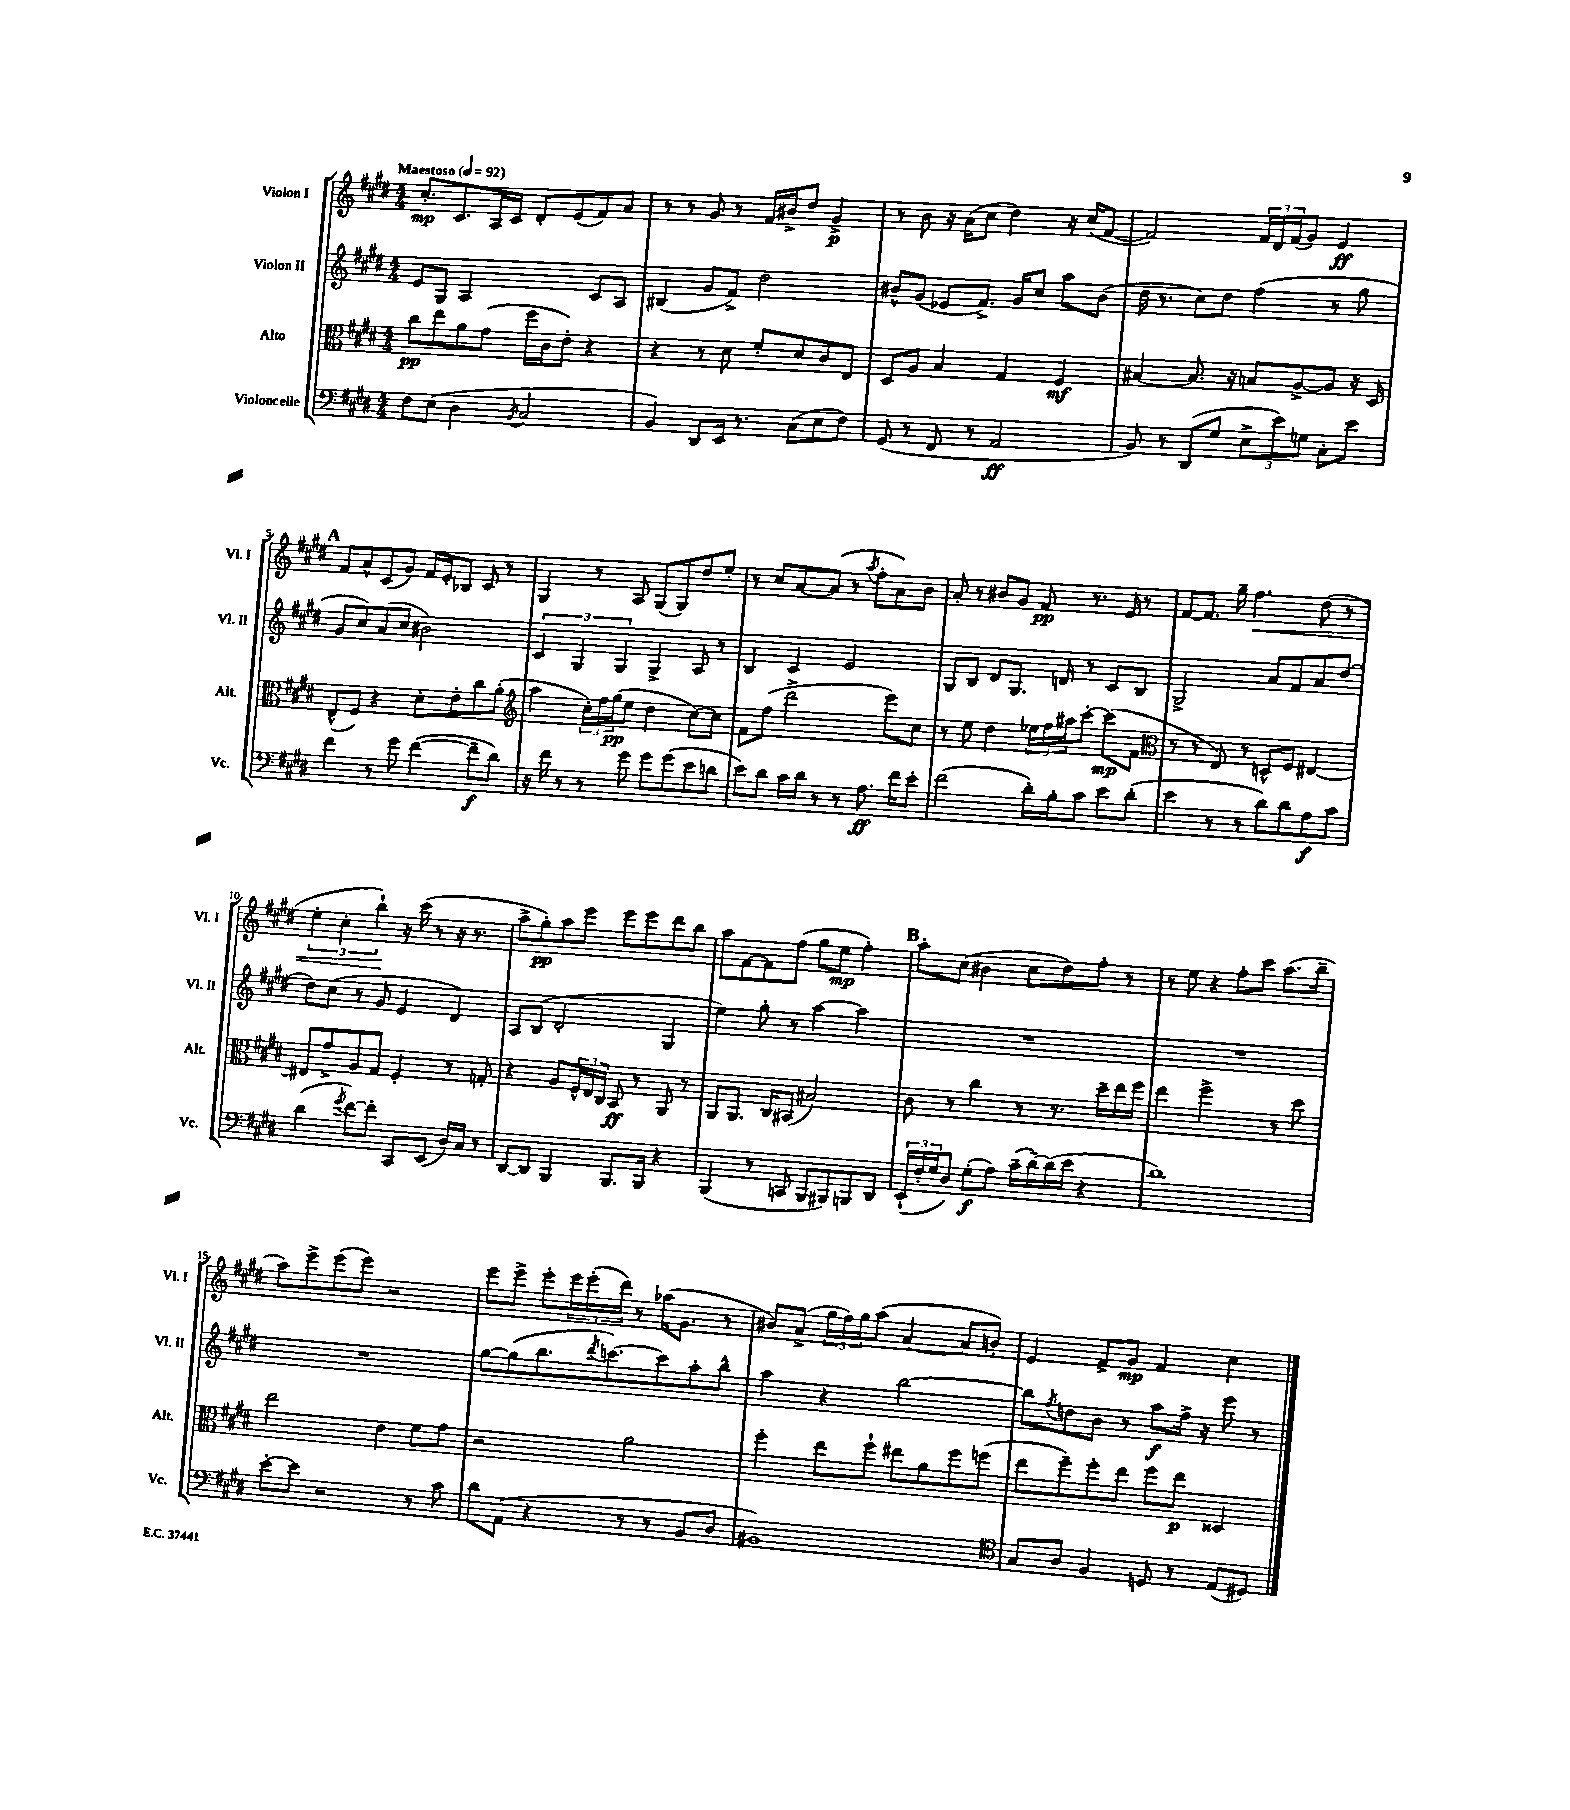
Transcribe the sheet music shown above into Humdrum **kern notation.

**kern	**dynam	**kern	**dynam	**kern	**dynam	**kern	**dynam
*part4	*part4	*part3	*part3	*part2	*part2	*part1	*part1
*staff4	*staff4	*staff3	*staff3	*staff2	*staff2	*staff1	*staff1
*I"Violoncelle	*	*I"Alto	*	*I"Violon II	*	*I"Violon I	*
*I'Vc.	*	*I'Alt.	*	*I'Vl. II	*	*I'Vl. I	*
*clefF4	*	*clefC3	*	*clefG2	*	*clefG2	*
*k[f#c#g#d#]	*	*k[f#c#g#d#]	*	*k[f#c#g#d#]	*	*k[f#c#g#d#]	*
*M4/4	*	*M4/4	*	*M4/4	*	*M4/4	*
*MM92	*	*MM92	*	*MM92	*	*MM92	*
=1	=1	=1	=1	=1	=1	=1	=1
!	!	!	!	!	!	!LO:TX:a:B:t=Maestoso	!
8F#\L	.	8cc#\L	pp	8e/L	.	8.cc#'/L	mp
(8E\J	.	8ee\	.	8G#/J	.	.	.
.	.	.	.	.	.	8.c#/	.
4D#\	.	8a\	.	2A/	.	.	.
.	.	(8g#\J	.	.	.	16A/L	.
.	.	.	.	.	.	16c#/JJ	.
8qBB/	.	.	.	.	.	.	.
2C#/	.	16ff#\LL	.	.	.	8d#'/L	.
.	.	16c#\J	.	.	.	.	.
.	.	8e'\J)	.	.	.	(8e/	.
.	.	4r	.	8c#/L	.	8f#/)	.
.	.	.	.	8A/J	.	8a/J	.
=2	=2	=2	=2	=2	=2	=2	=2
4BB/)	.	4r	.	(4B#X/	.	8r	.
.	.	.	.	.	.	8r	.
8DD#/L	.	8r	.	8g#/L	.	8g#/	.
16EE/Jk	.	8d#\	.	8f#^/J)	.	8r	.
8.r	.	.	.	.	.	.	.
.	.	8f#'/L	.	2dd#\	.	16f#/LL	.
.	.	.	.	.	.	16b#X^/J	.
(8C#\L	.	8d#/	.	.	.	8dd#/J	.
8E\	.	8c#/	.	.	.	4g#^/	p
8F#\J)	.	8E/J	.	.	.	.	.
=3	=3	=3	=3	=3	=3	=3	=3
(8GG#/	.	8D#/L	.	8b#X^^/L	.	8r	.
8r	.	8A/J	.	(8g#/J	.	8b\	.
8FF#/	.	4B/	.	8e-X/L	.	16r	.
.	.	.	.	.	.	(16a\KL	.
8r	.	.	.	8.f#^/J)	.	8cc#\J	.
2AA/	ff	4G#/	.	.	.	4dd#\)	.
.	.	.	.	16g#/KL	.	.	.
.	.	.	.	8cc#/J	.	.	.
.	.	4F#/	mf	8aa\L	.	16r	.
.	.	.	.	.	.	(16cc#/KL	.
.	.	.	.	(8b#\J	.	[8f#/J	.
=4	=4	=4	=4	=4	=4	=4	=4
8BB/)	.	[4B#X/	.	16dd#\	.	2f#/])	.
.	.	.	.	8.r	.	.	.
8r	.	.	.	.	.	.	.
(8DD#/L	.	8.B#/]	.	8cc#\L)	.	.	.
8G#/J	.	.	.	8dd#\J	.	.	.
.	.	16r	.	.	.	.	.
12E^\L	.	8Bn/L	.	(4ff#\	.	24f#/LL	.
.	.	.	.	.	.	24d#/	.
12e\)	.	.	.	.	.	(24f#/J	.
.	.	[8A^/	.	.	.	8g#/J)	.
12Gn\J	.	.	.	.	.	.	.
8C#'\L	.	8A/J]	.	8r	.	4e/	ff
8e\J	.	16r	.	8gg#\	.	.	.
.	.	16D#/	.	.	.	.	.
!!LO:LB:g=z
!!LO:REH:place=s1:t=A
=5	=5	=5	=5	=5	=5	=5	=5
4f#\	.	(8E^^/L	.	8g#/L	.	8f#/L	.
.	.	8F#/J)	.	8cc#/)	.	8a^^/	.
8r	.	4r	.	(8a/	.	(8c#/	.
8g#\	.	.	.	8cc#/J	.	8g#/J)	.
([4f#\	.	8d#'\L	.	2b#X\)	.	16f#/LL	.
.	.	.	.	.	.	16e'/J	.
.	.	8e'\	.	.	.	8B-X/J	.
8f#~\L]	f	8cc#\	.	.	.	8c#/	.
8d#\J)	.	(8a'\J	.	.	.	8r	.
=6	=6	=6	=6	=6	=6	=6	=6
*	*	*clefG2	*	*	*	*	*
16r	.	4aa\	.	6c#/	.	4G#/	.
16f#\	.	.	.	.	.	.	.
8r	.	.	.	.	.	.	.
.	.	.	.	6G#/	.	.	.
8r	.	24cc#'\LL)	.	.	.	8r	.
.	.	24ff#\	.	.	.	.	.
.	.	(24gg#\J	pp	6G#/	.	.	.
8g#\	.	8ee\J	.	.	.	8A/	.
8g#\L	.	4dd#\	.	4G#^/	.	(8G#/L	.
(8g#\	.	.	.	.	.	8G#/)	.
8e\	.	[8cc#\L)	.	8A/	.	8dd#/	.
8dn\J	.	8cc#\J]	.	8r	.	8ee'/J	.
=7	=7	=7	=7	=7	=7	=7	=7
8e\L)	.	8f#\L	.	4B/	.	8r	.
8d#\J	.	(8ff#\J	.	.	.	8cc#/L	.
16c#\LL	.	2ddd#^\	.	4c#/	.	[8a/	.
16d#\JJ	.	.	.	.	.	.	.
8r	.	.	.	.	.	(8a/J]	.
8r	.	.	.	2e/	.	8r	.
.	.	.	.	.	.	8qaa/	.
8.A\	ff	.	.	.	.	8ff#'\L	.
.	.	8eee\L)	.	.	.	8a\)	.
16f#\KL	.	.	.	.	.	.	.
8e'\J	.	8cc#\J	.	.	.	8b\J	.
=8	=8	=8	=8	=8	=8	=8	=8
(2f#\	.	8r	.	8G#/L	.	8a'/	.
.	.	8ee\	.	8B/J	.	8r	.
.	.	4dd#\	.	8d#/L	.	8b#X/L	.
.	.	.	.	8.G#/J	.	8g#/J	.
16d#'\LL)	.	24ee-X\LL	.	.	.	8f#/	pp
.	.	24ff#\	.	.	.	.	.
16B'\J	.	.	.	16dn/	.	.	.
.	.	24aa#X\J	.	.	.	.	.
8c#\J	.	[8ccc#'\J	.	8r	.	8.r	.
8e\L	.	(8ccc#\L]	mp	8c#/L	.	.	.
.	.	.	.	.	.	16e/	.
(8d#'\J	.	8f#\J	.	8B/J	.	8r	.
=9	=9	=9	=9	=9	=9	=9	=9
*	*	*clefC3	*	*	*	*	*
4e\	.	8r	.	2G#^/	.	[8f#/L	.
.	.	8r	.	.	.	8.f#/J]	.
8r	.	8E/)	.	.	.	.	.
.	.	.	.	.	.	16gg#~\	.
!	!	!	!	!	!	!	!LO:HP:b
8r	.	8r	.	.	.	4.ff#\	<
8d#\L)	.	8Dn^^/L	.	8a/L	.	.	.
8d#\	.	8F#/J	.	8f#/	.	.	.
8A\	f	[4E#X/	.	8a/	.	(8dd#\	.
8c#\J	.	.	.	(8dd#/J	.	8r	.
!!LO:LB:g=z
=10	=10	=10	=10	=10	=10	=10	=10
(4d#\	.	8E#X/L]	.	8dd#\L)	.	6ee'\	.
.	.	8g#^/	.	(8cc#\J	.	.	.
.	.	.	.	.	.	6cc#'\	.
8qg#/	.	.	.	.	.	.	.
[8f#\L)	.	8A/	.	8r	.	.	.
.	.	.	.	.	.	6bb`\)	.
8f#'\J]	.	8G#/J	.	8g#/	.	.	.
8CC#/L	.	4F#'/	.	4e/	.	16r	[
.	.	.	.	.	.	(16ccc#\	.
(8EE/J	.	.	.	.	.	8r	.
16D#/LL)	.	8r	.	4d#/)	.	16r	.
16C#/JJ	.	.	.	.	.	8.r	.
8r	.	8Gn'/	.	.	.	.	.
=11	=11	=11	=11	=11	=11	=11	=11
[8DD#/L	.	4r	.	8A/L	.	8aa^\L	.
8DD#/J]	.	.	.	(8B/J	.	8gg#'\)	pp
4BBB/	.	8A/L	.	2d#'/	.	8aa\	.
.	.	24F#^^/L	.	.	.	8eee\J	.
.	.	24E/	.	.	.	.	.
.	.	24C#/JJ	.	.	.	.	.
8.BBB/L	.	8BB/	ff	.	.	8eee\L	.
.	.	8r	.	.	.	8eee\	.
16BBB/Jk	.	.	.	.	.	.	.
4r	.	8AA/	.	4G#/	.	8ddd#\	.
.	.	8r	.	.	.	8bb\J	.
=12	=12	=12	=12	=12	=12	=12	=12
(4BBB/	.	8AA/L	.	4ee\)	.	8aa\L	.
.	.	8.AA/J	.	.	.	[8f#\	.
8r	.	.	.	8gg#'\	.	8f#\]	.
.	.	16C#/KL	.	.	.	.	.
8CCn/	.	(8BB#X/J	.	8r	.	(8ff#\J	.
8BBB/L	.	2B#X/)	.	[4aa\	.	8gg#\L	.
8BBB#X/)	.	.	.	.	.	8ee\J	mp
8BBBn/	.	.	.	4aa\]	.	4ff#'\)	.
8DD#/J	.	.	.	.	.	.	.
!!LO:REH:place=s1:t=B
=13	=13	=13	=13	=13	=13	=13	=13
(24EE`/LL	.	8c#\	.	1r	.	8aa'\L	.
24F#'/	.	.	.	.	.	.	.
24G#/J	.	.	.	.	.	.	.
8D#/J)	.	8r	.	.	.	(8cc#\J	.
(8G#'\L	f	4cc#\	.	.	.	4b#X\	.
8A\J)	.	.	.	.	.	.	.
(16c#~\LL	.	8r	.	.	.	8cc#\L	.
[16d#~\)	.	.	.	.	.	.	.
(16d#\]	.	8.r	.	.	.	8dd#\)	.
16e\JJ	.	.	.	.	.	.	.
4r	.	.	.	.	.	8ff#'\J	.
.	.	16dd#~\LL	.	.	.	.	.
.	.	16ee\	.	.	.	8r	.
.	.	16ff#\JJ	.	.	.	.	.
=14	=14	=14	=14	=14	=14	=14	=14
1d#)	.	4ee\	.	1r	.	8r	.
.	.	.	.	.	.	8ee\	.
.	.	2ff#^\	.	.	.	4r	.
.	.	.	.	.	.	8ff#'\L	.
.	.	.	.	.	.	8ccc#\J	.
.	.	8r	.	.	.	(8.aa\L	.
.	.	8dd#\	.	.	.	.	.
.	.	.	.	.	.	16bb~\Jk	.
!!LO:LB:g=z
=15	=15	=15	=15	=15	=15	=15	=15
[8e'\L	.	2ee\	.	1r	.	8aa\L)	.
8e\J]	.	.	.	.	.	8eee^\	.
2r	.	.	.	.	.	(8eee\	.
.	.	.	.	.	.	8eee\J)	.
.	.	4e\	.	.	.	2r	.
8r	.	8f#\L	.	.	.	.	.
8c#\	.	8g#\J	.	.	.	.	.
=16	=16	=16	=16	=16	=16	=16	=16
8d#\L	.	2r	.	[8gg#\L	.	8eee\L	.
(8AA\J	.	.	.	(8gg#\]	.	8eee^\J	.
4r	.	.	.	8.bb\	.	8eee'\L	.
.	.	.	.	.	.	24eee\L	.
.	.	.	.	.	.	(24eee'\	.
.	.	.	.	8qddd#/	.	.	.
.	.	.	.	[8.cccn\)	.	.	.
.	.	.	.	.	.	24ddd#\JJ)	.
8r	.	2a\	.	.	.	8r	.
8r	.	.	.	8ccc\]	.	(16aa-X\KL	.
.	.	.	.	.	.	8.g#\J	.
8BB/L	.	.	.	8aa'\	.	.	.
8D#/J	.	.	.	8bb^^\J	.	8r	.
=17	=17	=17	=17	=17	=17	=17	=17
1BB#X)	.	4ff#'\	.	4aa\	.	8b#X/L)	.
.	.	.	.	.	.	(8a^/J	.
.	.	8ee\L	.	4r	.	24gg#\LL	.
.	.	.	.	.	.	24ff#\)	.
.	.	.	.	.	.	24gg#\J	.
.	.	8ff#`\J	.	.	.	(8aa\J	.
.	.	8ee#X\L	.	[2bb\	.	[4a/	.
.	.	8a\	.	.	.	.	.
.	.	8ff#\	.	.	.	8a/L]	.
.	.	(8ffn\J	.	.	.	8bn'/J)	.
=18	=18	=18	=18	=18	=18	=18	=18
*clefC4	*	*	*	*	*	*	*
8G#/L	.	8ee\L	.	8bb\L]	.	4e/	.
.	.	.	.	8qff#/	.	.	.
8A/J	.	8ff#~\)	.	8ddn\	.	.	.
4F#/	.	8ff#'\	.	8b\J	.	8f#^/L	.
.	.	8ee\J	.	8r	.	8g#/J	mp
8Dn/	.	8ff#\L	.	8aa\L	f	4f#/	.
8r	.	8ee\J	p	16ff#^\Jk	.	.	.
.	.	.	.	16r	.	.	.
(8E/L	.	4D##X/	.	8eee\	.	4cc#\	.
8D#X/J)	.	.	.	8r	.	.	.
==	==	==	==	==	==	==	==
*-	*-	*-	*-	*-	*-	*-	*-
